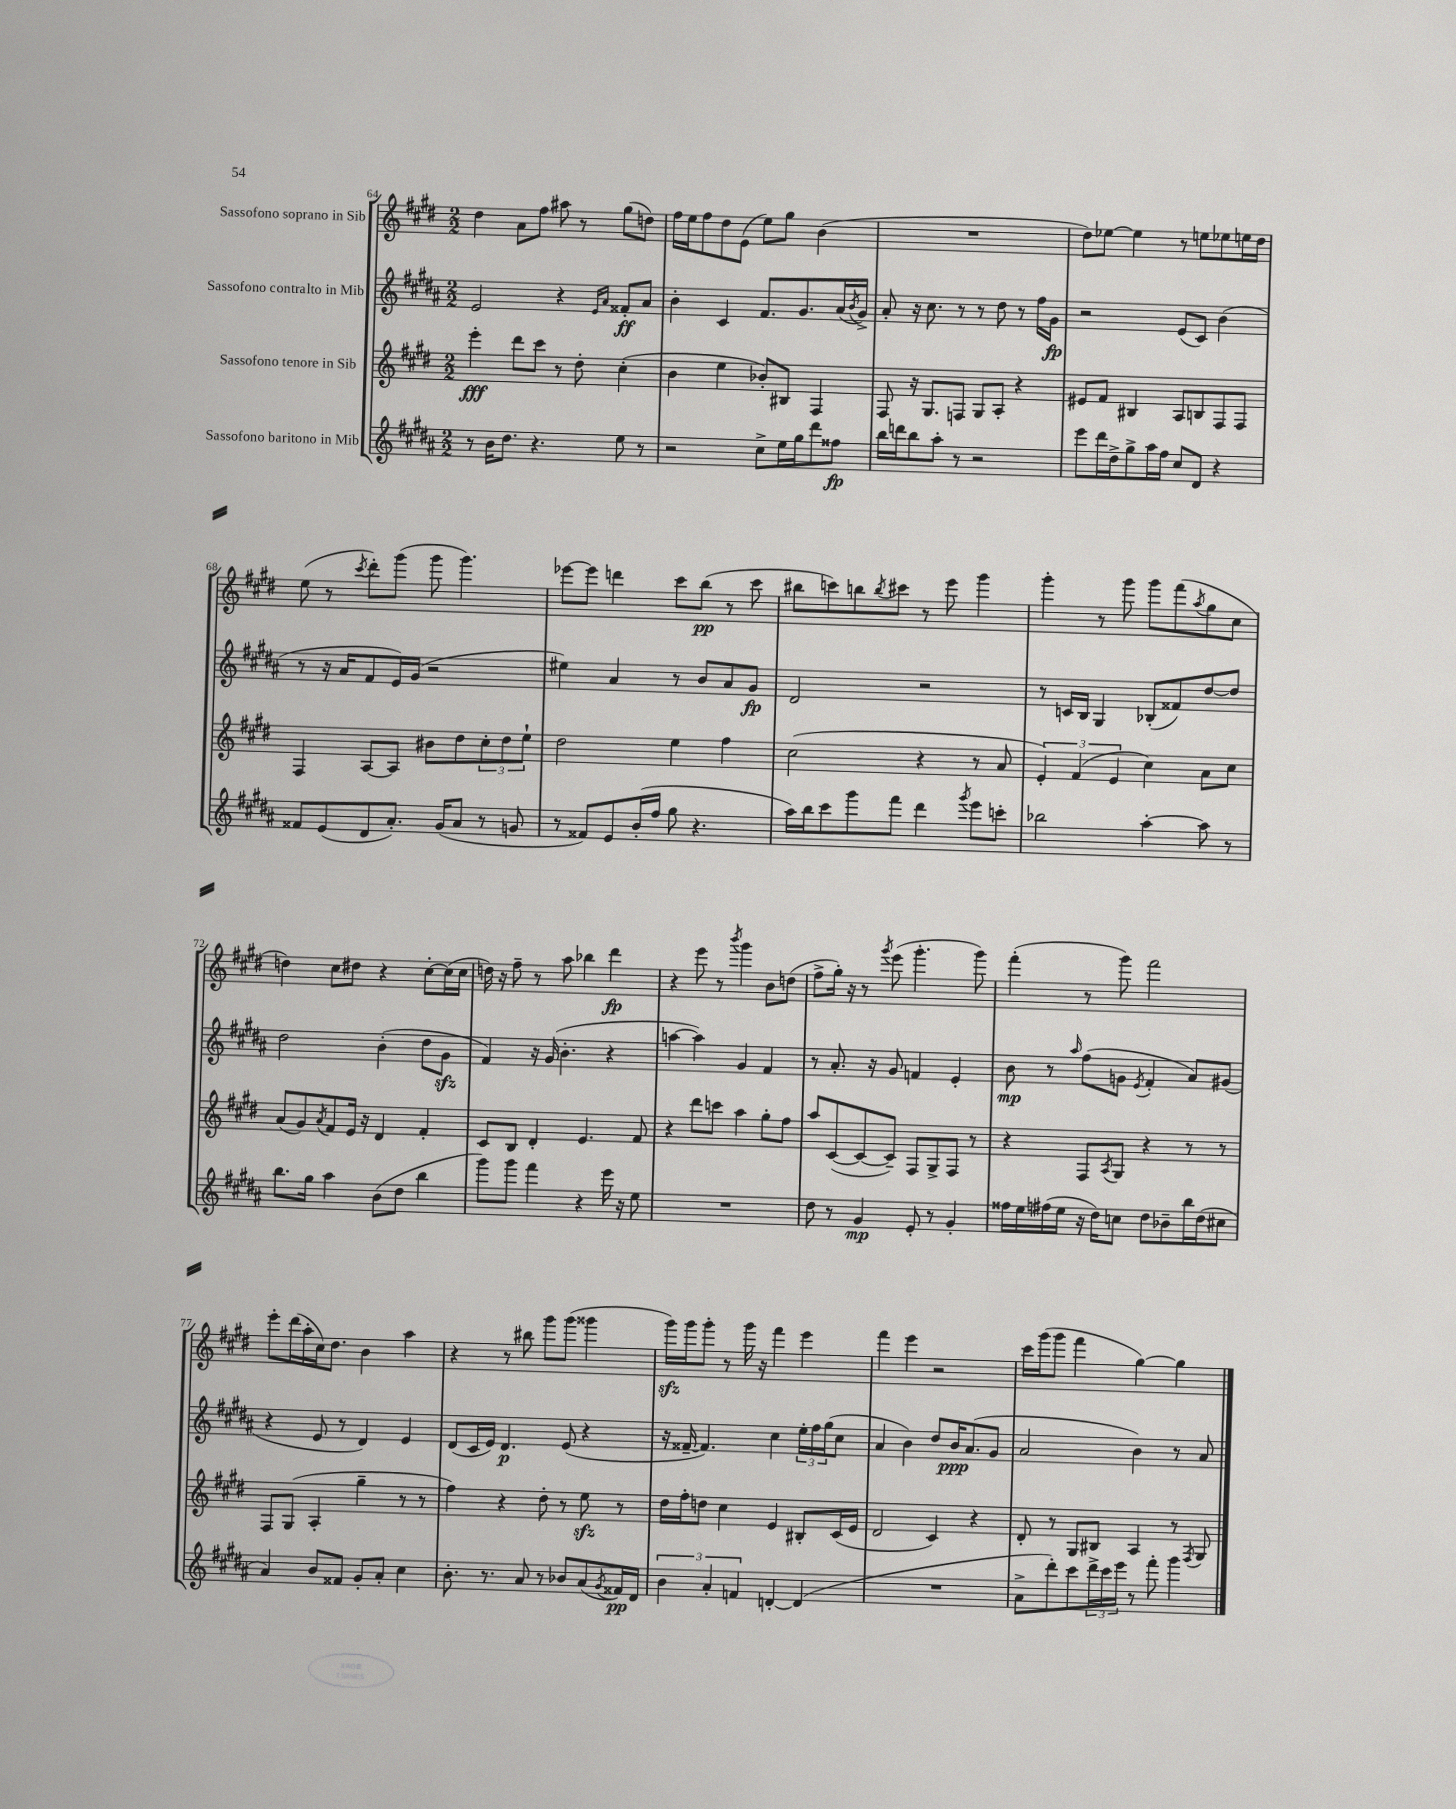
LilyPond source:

<<
\new StaffGroup <<
\new Staff = "s0" \with { instrumentName = "Sassofono soprano in Sib" } {
    \clef treble \key e \major \numericTimeSignature \time 2/2
    dis''4 a'8 fis''8 ais''8 r8 gis''8( d''8) |
    fis''16 e''16 fis''8 dis''8 e'8( e''8) gis''8 b'4( |
    R1 |
    dis''8) ees''8~ ees''4 r8 e''8 ees''8 e''16 dis''16 |
    e''8( r8 \acciaccatura { cis'''8 } dis'''8-.) gis'''8( gis'''8 gis'''4.) |
    ees'''8~ ees'''8 d'''4 cis'''8 b''8\pp( r8 cis'''8 |
    bis''8 c'''8) b''8 \acciaccatura { b''8 } cis'''8 r8 e'''8 gis'''4 |
    gis'''4-. r8 gis'''8 gis'''8 fis'''8( \acciaccatura { a''8 } gis''8 cis''8 |
    d''4) cis''8 dis''8 r4 cis''8~-. cis''16( cis''16 |
    d''16) r16 fis''8-- r8 a''8 bes''4 dis'''4\fp |
    r4 e'''8 r8 \acciaccatura { b'''8 } gis'''4 b'8 d''8( |
    fis''8-> gis''16-.) r16 r8 \acciaccatura { gis'''8 } e'''8( gis'''4.-. gis'''8) |
    fis'''4-.( r8 gis'''8) fis'''2 |
    e'''8-. dis'''16( a''16-. cis''16) dis''8. b'4 a''4 |
    r4 r8 bis''8 gis'''8 gis'''8( gisis'''4 |
    gis'''16\sfz) gis'''16 gis'''8-. r8 gis'''16 r16 fis'''4 e'''4 |
    fis'''4 e'''4 r2 |
    cis'''16 gis'''16( gis'''8 fis'''4 gis''4~) gis''4 \bar "|." |
}
\new Staff = "s1" \with { instrumentName = "Sassofono contralto in Mib" } {
    \clef treble \key b \major \numericTimeSignature \time 2/2
    e'2 r4 \grace { e'16 ais'16 } fisis'8-.\ff ais'8 |
    b'4-. cis'4 fis'8. gis'8. ais'16( \acciaccatura { b'8 } gis'16->) |
    ais'8-. r16 cis''8. r8 r8 dis''8 r8 fis''16 gis'16\fp |
    r2 e'8( cis'8) b'4( |
    r8 r16 ais'16 fis'8 e'16) gis'16( r2 |
    eis''4) ais'4 r8 b'8 ais'8 gis'8\fp |
    dis'2 r2 |
    r8 c'16 b16 gis4 bes8-.( fisis'8) dis''8~ dis''8 |
    dis''2 b'4-.( dis''8 gis'8\sfz |
    fis'4) r16 gis'16( b'4.-. r4 |
    a''4~ a''4) gis'4 fis'4 |
    r8 ais'8.-. r16 gis'8 f'4 e'4-. |
    b'8\mp r8 \grace { ais''16 } fis''8( g'8 \acciaccatura { e'8 } fis'4-. ais'8) gis'8( |
    r4 e'8 r8 dis'4) e'4 |
    dis'8( cis'16 e'16) dis'4.\p e'8( r4 |
    r16 fisis'16~-- fisis'4.) cis''4 \tuplet 3/2 { e''16-. fis''16 gis''16( } cis''8 |
    ais'4 b'4) dis''8 b'16\ppp ais'8.( gis'8 |
    ais'2 b'4) r8 ais'8 \bar "|." |
}
\new Staff = "s2" \with { instrumentName = "Sassofono tenore in Sib" } {
    \clef treble \key e \major \numericTimeSignature \time 2/2
    e'''4-.\fff dis'''8 cis'''8 r8 dis''8-. cis''4-.( |
    b'4 e''4 bes'8-.) bis8 fis4 |
    fis8 r16 gis8. f8 gis8 a8-. r4 |
    eis'8 fis'8 bis4 a8 b8 fis8 fis8 |
    fis4 a8~ a8 bis'8 dis''8 \tuplet 3/2 { cis''8-. dis''8 e''8-! } |
    dis''2 e''4 fis''4 |
    cis''2( r4 r8 a'8 |
    \tuplet 3/2 { e'4-.) fis'4( e'4 } cis''4) a'8 cis''8 |
    a'8( gis'8) \acciaccatura { a'8 } fis'8 e'16 r16 dis'4 fis'4-. |
    cis'8 b8 dis'4-. e'4. fis'8 |
    r4 dis'''8 c'''8 a''4 gis''8-. fis''8 |
    a''8 cis'8~( cis'8~ cis'8--) fis8 gis8-> fis8 r8 |
    r4 fis8 \acciaccatura { a8 } gis8 r4 r8 r8 |
    fis8 gis8( a4-. gis''4-- r8 r8 |
    fis''4) r4 dis''8-. r8 e''8\sfz r8 |
    dis''16 fis''16-. d''8 cis''4 e'4 bis8-. cis'16( e'16 |
    dis'2 cis'4) r4 |
    dis'8-. r8 gis8 bis8 a4 r8 \acciaccatura { fis8 } gis8 \bar "|." |
}
\new Staff = "s3" \with { instrumentName = "Sassofono baritono in Mib" } {
    \clef treble \key b \major \numericTimeSignature \time 2/2
    r8 b'16 dis''8. r4. e''8 r8 |
    r2 cis''8-> e''16 gis''16 dis'''8 fisis''8\fp |
    b''16 d'''16 b''8 ais''8-. r8 r2 |
    e'''8 dis'''16 dis''16-> gis''8-> ais''16 fis''16 cis''8 dis'8 r4 |
    fisis'8 e'8( dis'8 ais'8.-.) gis'16( ais'8 r8 g'8 |
    r8 fisis'8) e'8 b'16-.( fis''16 gis''8 r4. |
    ais''16) b''16 cis'''8 gis'''8 fis'''8 dis'''4 \acciaccatura { gis'''8 } e'''8 c'''8-. |
    bes''2 ais''4~-. ais''8 r8 |
    b''8. gis''16 ais''4 b'8( dis''8 b''4 |
    gis'''8) gis'''8 fis'''4 r4 e'''16 r16 e''8 |
    R1 |
    dis''8 r8 gis'4\mp e'8-. r8 gis'4-. |
    fisis''16 e''16 fis''16( e''16 r16 dis''16) c''8 dis''8 bes'8-- b''16 dis''16( cis''8 |
    ais'4) b'8 fisis'8 gis'8-. ais'8-. cis''4 |
    b'8.-. r8. ais'8 r8 bes'8 ais'8( \acciaccatura { gis'8 } fisis'16\pp) dis'16 |
    \tuplet 3/2 { b'4 ais'4-. f'4 } d'4~-. d'4( |
    R1 |
    ais'8-> dis'''8-.) cis'''8 \tuplet 3/2 { dis'''16-> cis'''16 e'''16 } r8 fis'''8-. gis'''4 \bar "|." |
}
>>
>>
\layout { \context { \Score currentBarNumber = #64 } }
